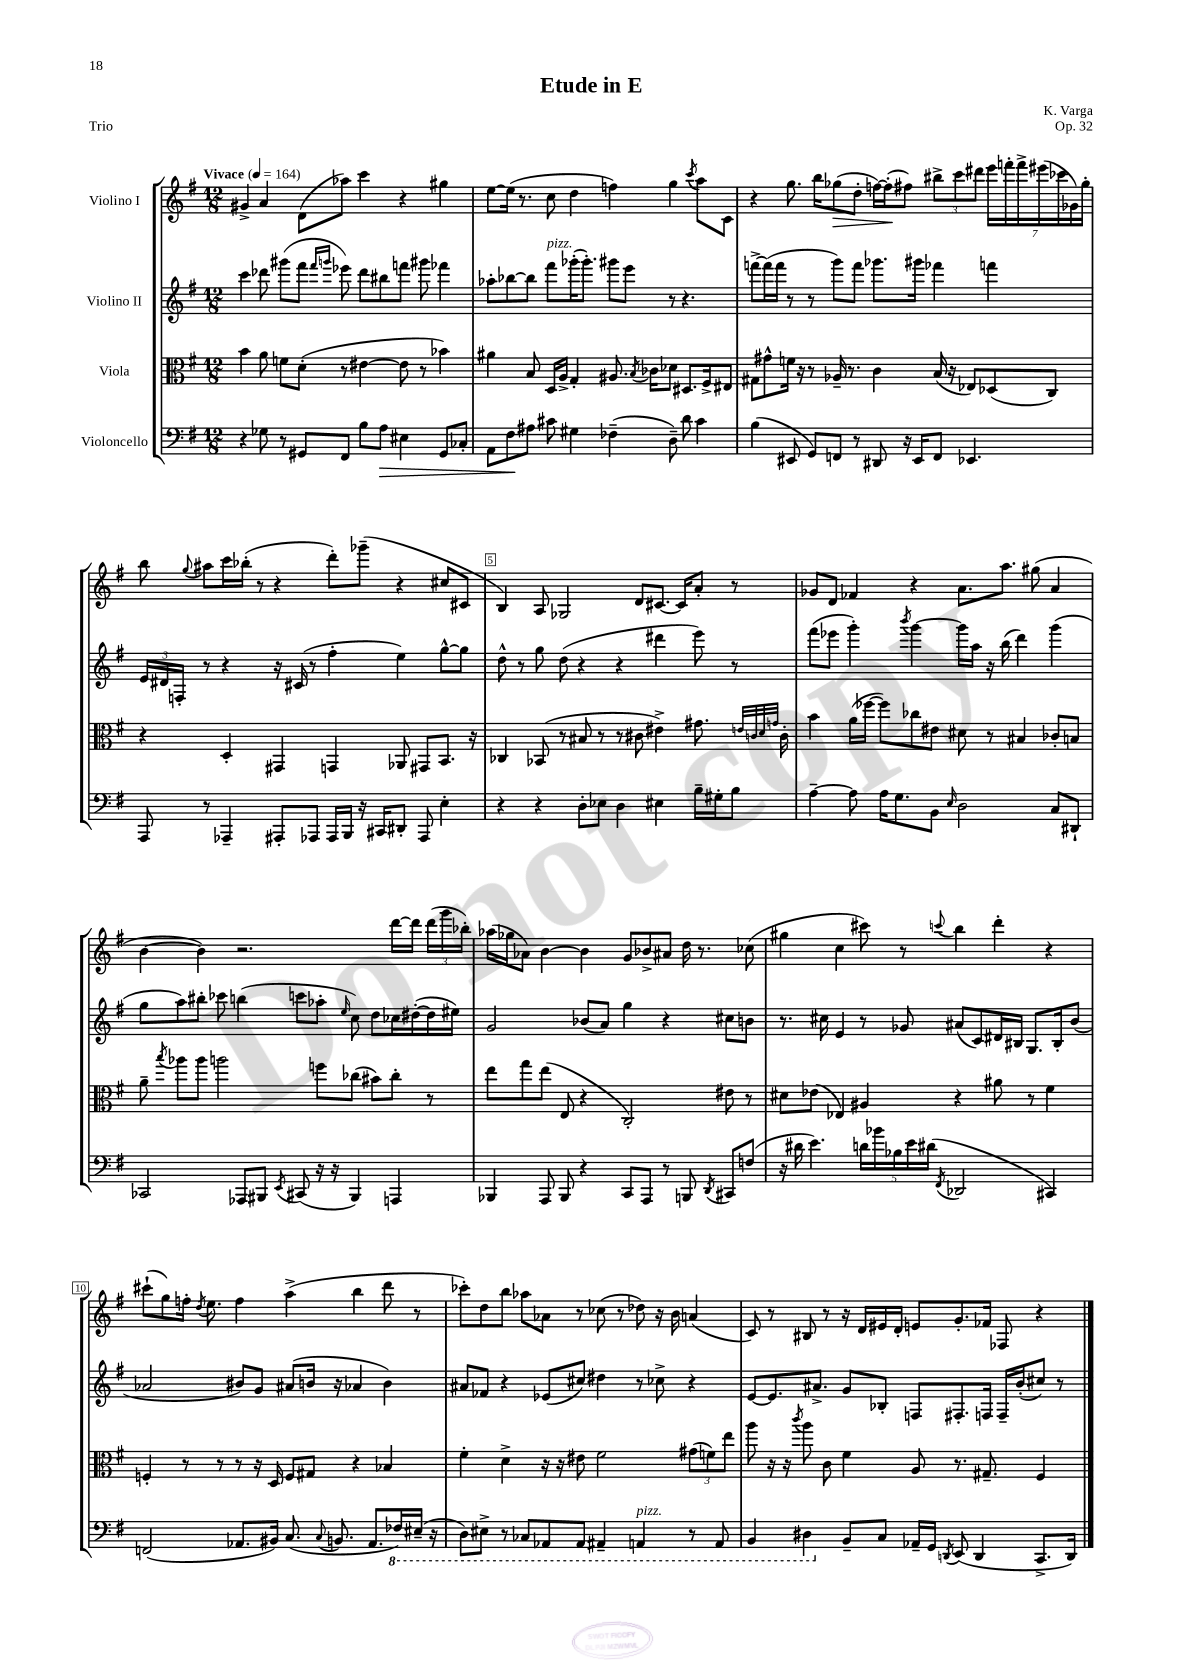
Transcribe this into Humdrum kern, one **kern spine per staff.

**kern	**kern	**kern	**kern
*staff4	*staff3	*staff2	*staff1
*clefF4	*clefC3	*clefG2	*clefG2
*k[f#]	*k[f#]	*k[f#]	*k[f#]
*M12/8	*M12/8	*M12/8	*M12/8
*MM164	*MM164	*MM164	*MM164
4r	4b	4ccc	4g#^
8G-	8a	8ddd-	4a
8r	8f	(8ggg#	.
8GG#	(8d'	8fff#	(8d
.	.	16qqfff#	.
.	.	16qqggg	.
8FF#	8r	8eee-)	8aa-)
8B	[4e#	8ddd-	4ccc
8A	.	8bb#	.
4E#	8e#]	8fff	4r
.	8r	8ggg#	.
8GG#	4b-)	4fff-	4gg#
8C-'	.	.	.
=	=	=	=
8AA	4a#	8aa-'	[8ee
8F#	.	[8bb-	(16ee]
.	.	.	8.r
8A#	8B	8bb-]	.
8c#	16D	8fff#	8cc
.	16A^	.	.
4G#	4G'	(16ggg-'	4dd
.	.	8.ggg-')	.
(4F-~	8.A#	8ggg#	4ff)
.	.	8eee	.
.	8qB	.	.
.	16c-	.	.
8D~)	8d-	8r	4gg
8d	8.D#	4.r	.
.	.	.	8qccc
4c#	.	.	8aa
.	16F#^	.	.
.	8E#	.	8c
=	=	=	=
(4B	8G#	[8fff^	4r
.	8g#^^	(16fff]	.
.	.	16fff	.
8EE#	16f	8r	8.gg
.	16r	.	.
8GG)	8r	8r	.
.	.	.	16bb
8FF	16A-~	8ggg)	(8gg-
.	8.r	.	.
8r	.	8fff	8dd'
8DD#	4c	8.ggg-	[16ff)
.	.	.	(16ff']
16r	.	.	8ff#)
16EE#	.	16ggg#	.
8FF	(16B	4fff-	12bb#^
.	16r	.	.
.	.	.	12ccc
4.EE-	8E-)	.	.
.	.	.	12ddd#
.	(8D-	4fff	28eee
.	.	.	28fff'
.	.	.	28fff^
.	.	.	(28eee#
.	8C)	.	.
.	.	.	28ccc-
.	.	.	28g-)
.	.	.	28gg-'
=	=	=	=
8AAA	4r	24e	8bb
.	.	24d#	.
.	.	24F'	.
.	.	.	8qqgg
8r	.	8r	8aa#
4AAA-~	4D'	4r	16ccc
.	.	.	(16bb-'
.	.	.	8r
8AAA#'	4GG#	16r	4r
.	.	(16c#	.
8AAA-	.	8r	.
16AAA-	4GG	4ff#'	8ddd')
16BBB	.	.	.
16r	.	.	(8ggg-~
16CC#	.	.	.
8DD#'	8AA-	4ee)	4r
8AAA-	8GG#	.	.
4E'	8.BB	[8gg^^	8cc#
.	.	8gg]	8c#
.	16r	.	.
=	=	=	=
4r	4C-	8dd^^	4B)
.	.	8r	.
4r	(8BB-	8gg	8A
.	8r	(8dd	2G-
8D'	8B#	4r	.
8E-	8r	.	.
4D	8r	4r	.
.	8c#	.	8d
4E#	4e#^)	4ddd#	[8.c#
.	.	.	16c#]
16B~	8.g#	8eee)	8a'
16G#'	.	.	.
8B	.	8r	8r
.	32qqe	.	.
.	32qqc	.	.
.	32qqd	.	.
.	32qqg	.	.
.	16c'	.	.
=	=	=	=
[4A~	4b	(8fff#	8g-
.	.	8eee-	8d
8A]	(16a	4ggg')	4f-
.	[16ff-	.	.
16A	8ff-])	.	.
8.G	.	.	.
.	.	8qbbb	.
.	8cc-	[4ggg	4r
8BB	8e#	.	.
16qqE	.	.	.
2D	8d#	16ggg]	8.a
.	.	16aa	.
.	8r	16r	.
.	.	(16bb	8.aa
.	4B#	4ddd)	.
.	.	.	(8gg#
8C	8c-'	(4ggg	4a
8DD#`	8B	.	.
=	=	=	=
2CC-	8a~	8gg	[4b
.	8qbb	.	.
.	8aa-	8aa)	.
.	8aa-	8bb#'	4b])
.	2aa	8ccc-	.
8AAA-	.	(4bb	2.r
8BBB#	.	.	.
8qEE	.	.	.
(8CC#	.	8ccc	.
16r	8ff	8aa-'	.
16r	.	.	.
.	.	16qqee	.
4BBB#)	(8cc-	8cc)	.
.	8b#)	8dd	.
4AAA	8cc-'	16cc-	[16ddd
.	.	([16dd#'	16ddd]
.	8r	16dd#]	(24ddd
.	.	.	24ggg
.	.	16ee#)	.
.	.	.	24bb-')
=	=	=	=
4BBB-	8ee	2g	(16aa-
.	.	.	16gg-
.	8gg	.	8a-)
8AAA	(8ee	.	[4b
8BBB-	8E	.	.
4r	4r	(8b-	4b]
.	.	8a)	.
8CC	2C')	4gg	8g
8AAA	.	.	8b-^
8r	.	4r	8a#
8BBB	.	.	16dd
.	.	.	8.r
8qDD	.	.	.
8CC#	8e#	8cc#	.
(8F	8r	8b	(8cc-
=	=	=	=
16r	8d#	8.r	4gg#
16d#	.	.	.
4.e)	(8e-	.	.
.	.	16cc#	.
.	4E-)	4e	4cc
20d	4A#	8r	8ccc#)
20b-	.	.	.
20B-	.	.	.
.	.	8g-	8r
20e	.	.	.
(20d#	.	.	.
8qFF#	.	.	8qqccc
2DD-	4r	(8a#	4bb
.	.	8c)	.
.	8a#	16d#	4ddd'
.	.	16B#	.
.	8r	8.G	.
4CC#)	4f#	.	4r
.	.	16B#'	.
.	.	(8b	.
=	=	=	=
(2FF	4F'	2a-	(8ccc#`
.	.	.	8gg)
.	8r	.	16ff'
.	.	.	8qdd
.	.	.	8.ee
.	8r	.	.
8.AA-	8r	8b#)	4ff
.	16r	8g	.
16BB#)	16D	.	.
(8.C	8F	(8a#	(4aa^
.	8G#	16b	.
8qqC	.	.	.
8.BB	.	16r	.
.	4r	4a-	4bb
8.AA-	.	.	.
.	4B-	4b)	8ddd
16FF-)	.	.	.
(16EE#~	.	.	8r
16r	.	.	.
=	=	=	=
8DD)	4f#'	8a#	8ccc-')
8EE#^	.	8f-	8dd
8r	4d^	4r	8bb
8CC-	.	.	8aa-
8AAA-	16r	(8e-	8a-
.	16r	.	.
8AAA-	8e#	8cc#)	8r
4AAA#~	2f#	4dd#	(8cc-
.	.	.	8r
4AAA	.	8r	8dd-)
.	.	8cc-^	16r
.	.	.	16b
8r	(12g#	4r	(4a
.	12f)	.	.
8AAA	.	.	.
.	12ee	.	.
=	=	=	=
4BBB	8aa	[8e	8c)
.	16r	8.e]	8r
.	16r	.	.
.	8qccc	.	.
4DD#	8aa	.	8B#
.	.	8.a#^	.
.	8c	.	8r
8BB~	4f#	8g	16r
.	.	.	16d
8C	.	8B-'	16e#
.	.	.	16d'
16AA-~	8A	8F	8e
16GG	.	.	.
8qDD	.	.	.
(8EE	8.r	8.F#'	8.g'
4DD	.	.	.
.	8.G#~	16F	16f-
.	.	16F~	8F-
.	.	(16b'	.
8.CC^	4F#	8cc#)	4r
.	.	8r	.
16DD)	.	.	.
==	==	==	==
*-	*-	*-	*-
